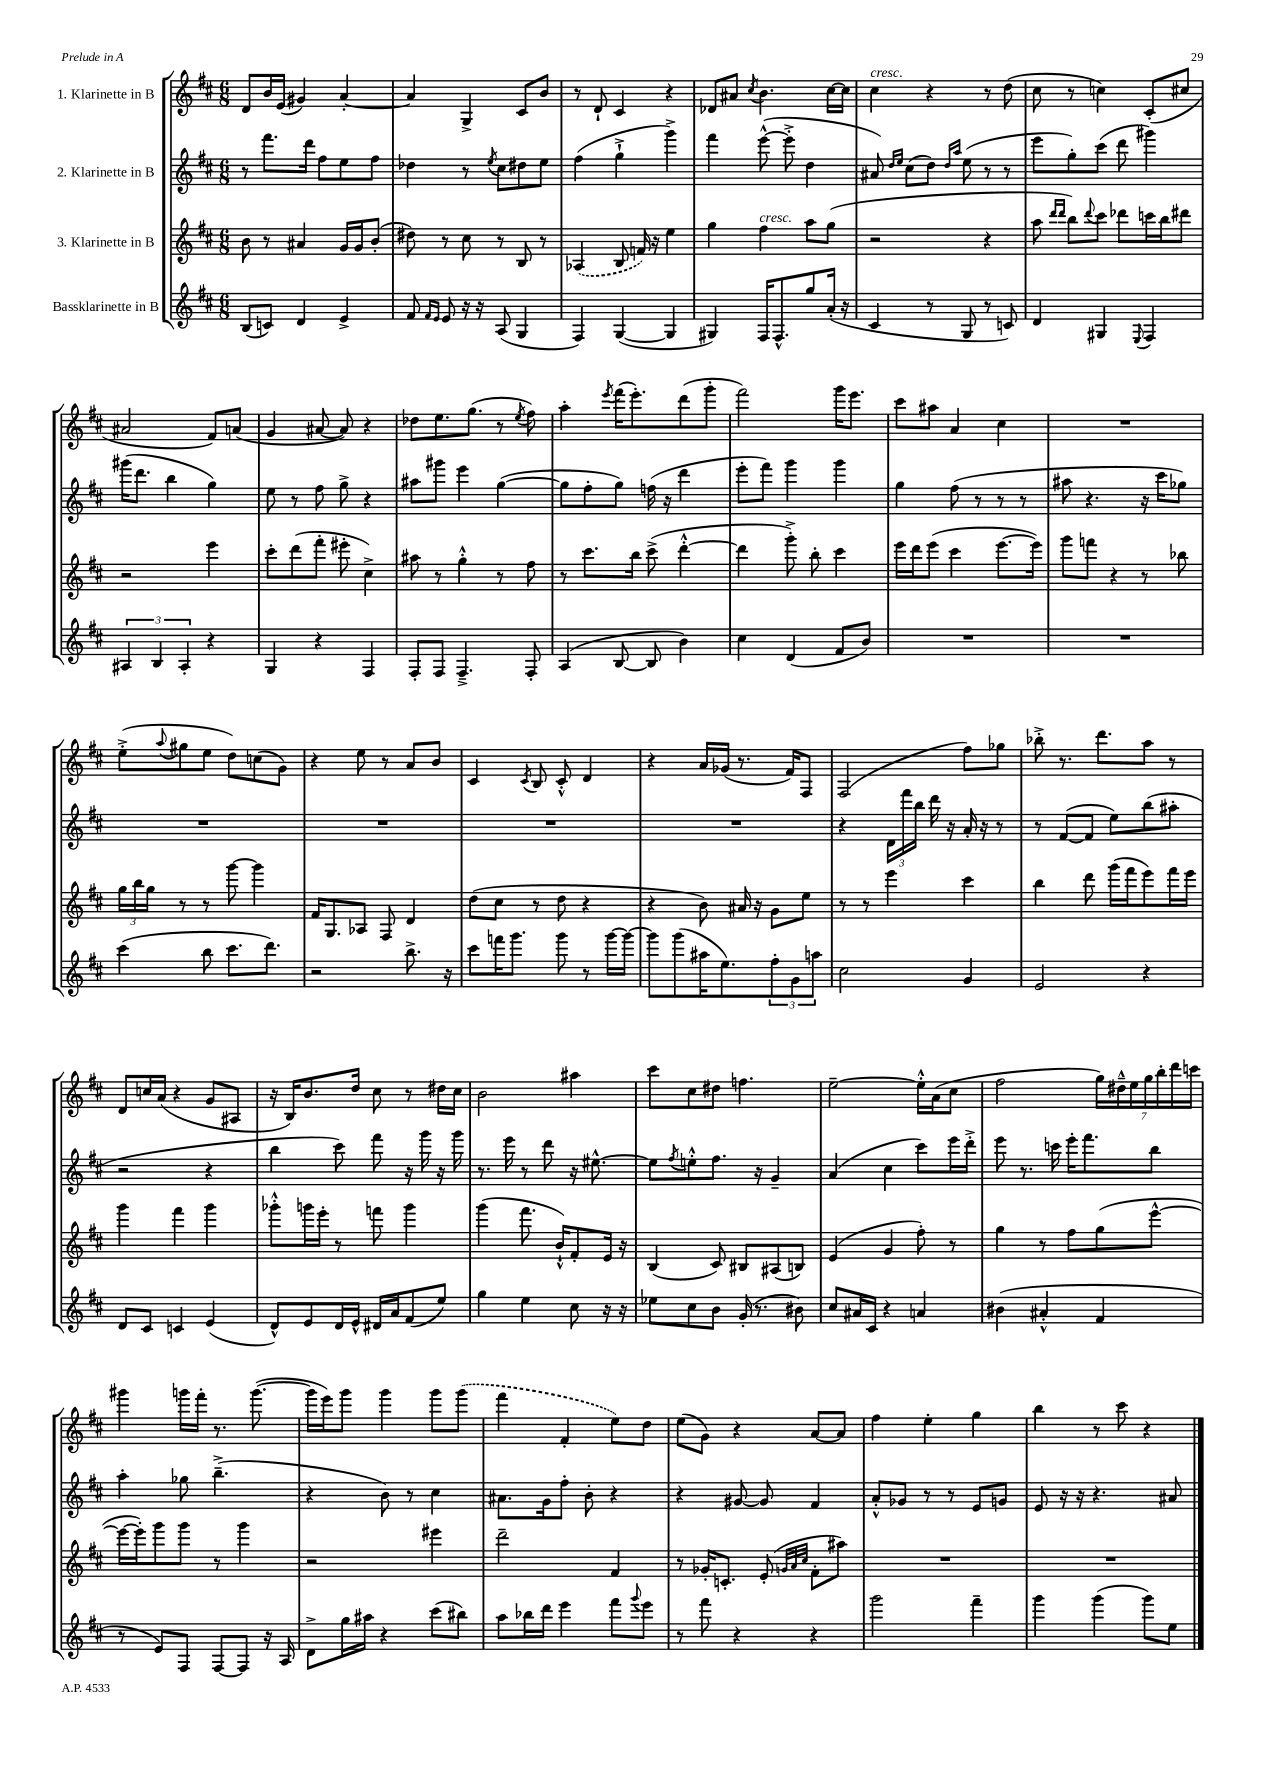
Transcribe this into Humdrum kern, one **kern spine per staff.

**kern	**kern	**kern	**kern
*part4	*part3	*part2	*part1
*staff4	*staff3	*staff2	*staff1
*I"Bassklarinette in B	*I"3. Klarinette in B	*I"2. Klarinette in B	*I"1. Klarinette in B
*clefG2	*clefG2	*clefG2	*clefG2
*k[f#c#]	*k[f#c#]	*k[f#c#]	*k[f#c#]
*M6/8	*M6/8	*M6/8	*M6/8
=92	=92	=92	=92
(8B/L	8b\	8r	8d/L
8cn/J)	8r	8.fff#\L	16b/L
.	.	.	(16e/JJ
4d/	4a#X/	.	4g#X/)
.	.	16ddd\Jk	.
.	.	8ff#\L	.
4e^/	16g/LL	8ee\	[4a'/
.	16g/J	.	.
.	(8b'/J	8ff#\J	.
=93	=93	=93	=93
8f#/	8dd#X\)	4dd-X\	4a/]
16qqf#/LL	.	.	.
16qqe/JJ	.	.	.
8e/	8r	.	.
16r	8cc#\	8r	4G^/
16r	.	.	.
.	.	8qee/	.
(8A/	8r	8cc#\L	.
4G/	8B/	8dd#X\	8c#/L
.	8r	8ee\J	8b/J
=94	=94	=94	=94
4F#/)	(4A-X/	(4ff#\	8r
.	.	.	8d`/
([4G/	8B/	4gg`^\	4c#/
.	16fn/)	.	.
.	16r	.	.
4G/]	4ee\	4ggg^\)	4r
=95	=95	=95	=95
4G#X/)	4gg\	4fff#\	8d-X/L
.	.	.	8a#X/J
.	.	.	8qcc#/
!	!LO:TX:a:i:t=cresc.	!	!
16F#/KL	4ff#\	([8eee^^\	4.b\
8.F#^^/	.	.	.
.	.	8eee'^\]	.
8gg/	8aa\L	4dd\	.
(16a'/Jk	(8gg\J	.	[16cc#\LL
16r	.	.	16cc#\JJ]
=96	=96	=96	=96
!	!	!	!LO:TX:a:i:t=cresc.
4c#/	2r	8a#X/)	4cc#\
.	.	16qqdd/LL	.
.	.	16qqee/JJ	.
.	.	(8cc#\L	.
8r	.	8dd\J)	4r
.	.	16qqdd/LL	.
.	.	16qqaa/JJ	.
8G/	.	(8ee\	.
8r	4r	8r	8r
8cn/)	.	8r	(8dd\
=97	=97	=97	=97
4d/	8aa\	8eee\L	8cc#\
.	16qqddd/LL	.	.
.	16qqddd/JJ	.	.
.	8bb\L)	8gg'\)	8r
.	8qqddd/	.	.
4G#X/	8ccc#\J	(8ccc#\J	4ccn\)
.	8ddd-X\L	8ddd\	.
8qqE/	.	.	.
4F#/	16cccn\L	4ggg#X\)	(8c#'/L
.	16bb\J	.	.
.	8ddd#X\J	.	8cc#X/J
!!LO:LB:g=z
=98	=98	=98	=98
6A#X/	2r	(16ggg#X\KL	2a#X/
.	.	8.ddd\J	.
6B/	.	.	.
.	.	4bb\	.
6A#'/	.	.	.
4r	4eee\	4gg\)	8f#/L)
.	.	.	(8an/J
=99	=99	=99	=99
4G/	8ccc#'\L	8ee\	4g/
.	(8ddd\	8r	.
4r	8fff#'\J	8ff#\	[8a#X/
.	8eee#X'\	8gg^\	8a#/])
4F#/	4cc#^\)	4r	4r
=100	=100	=100	=100
8F#'/L	8aa#X\	8aa#X\L	8dd-X\L
8F#/J	8r	8ggg#X\J	8.ee\
4.F#~^/	4gg'^^\	4eee\	.
.	.	.	(8.gg\J
.	8r	([4gg\	8r
.	.	.	8qee/
8F#'/	8ff#\	.	8ff#\)
=101	=101	=101	=101
(4A/	8r	8gg\L]	4aa'\
.	8.ccc#\L	8ff#'\	.
.	.	.	8qeee/
[8B/	.	8gg\J)	(16fff#\KL
.	16bb\Jk	.	8.eee'\)
8B/]	(8ccc#^\	(16ffn\	.
.	.	16r	.
4b\)	[4ddd'^^\	4ddd\	(8ddd\
.	.	.	8ggg'\J
=102	=102	=102	=102
4cc#\	4ddd\]	8eee'\L	2fff#\)
.	.	8fff#\J)	.
(4d/	8ggg'^\)	4ggg\	.
.	8bb'\	.	.
8f#/L	4ccc#\	4ggg\	16ggg\KL
.	.	.	8.eee\J
8b/J)	.	.	.
=103	=103	=103	=103
2.r	16eee\LL	4gg\	8ccc#\L
.	16ddd\J	.	.
.	(8eee\J	.	8aa#X\J
.	4ccc#\	(8ff#\	4a/
.	.	8r	.
.	[8.eee\L	8r	4cc#\
.	.	8r	.
.	16eee\Jk])	.	.
=104	=104	=104	=104
2.r	8ggg\L	8aa#X\	2.r
.	8fffn\J	4.r	.
.	4r	.	.
.	8r	16r	.
.	.	16ccc#\KL	.
.	8bb-X\	8gg-X\J)	.
!!LO:LB:g=z
=105	=105	=105	=105
(4ccc#\	24gg\LL	2.r	(8ee'^\L
.	24bb\	.	.
.	24gg\JJ	.	.
.	.	.	8qqaa/
.	8r	.	8gg#X\
8bb\	8r	.	8ee\J
8.ccc#\L	[8ggg\	.	8dd\L)
.	4ggg\]	.	(8ccn\
8.ddd\J)	.	.	.
.	.	.	8g\J)
=106	=106	=106	=106
2r	16f#/KL	2.r	4r
.	8.G/	.	.
.	8A-X/J	.	8ee\
.	8F#/	.	8r
8.bb^\	4d/	.	8a/L
.	.	.	8b/J
16r	.	.	.
=107	=107	=107	=107
8ccc#\L	(8dd\L	2.r	4c#/
16fffn\K	8cc#\J	.	.
8.ggg\J	.	.	.
.	.	.	8qc#/
.	8r	.	8B/
8ggg\	8dd\	.	8c#'^^/
8r	4r	.	4d/
[16ggg\LL	.	.	.
16ggg\JJ_	.	.	.
=108	=108	=108	=108
8ggg\L]	4r	2.r	4r
(8ggg\	.	.	.
16aa#X\K	8b\)	.	16a/LL
8.ee\)	.	.	(16g-X/JJ
.	16a#X/	.	8.r
.	16r	.	.
12ff#'\	8g\L	.	.
.	.	.	16f#/KL)
12g\	.	.	.
.	8ee\J	.	8F#/J
12aan\J	.	.	.
=109	=109	=109	=109
2cc#\	8r	4r	(2F#/
.	8r	.	.
.	4eee\	24d\LL	.
.	.	24fff#\	.
.	.	24bb\JJ	.
.	.	16ddd\	.
.	.	16r	.
4g/	4ccc#\	16a'/	8ff#\L)
.	.	16r	.
.	.	8r	8gg-X\J
=110	=110	=110	=110
2e/	4bb\	8r	8bb-X'^\
.	.	([8f#/L	8.r
.	8ddd\	8f#/J]	.
.	.	.	8.ddd\L
.	(16ggg\LL	8ee\L)	.
.	16fff#\J	.	.
4r	8eee\)	(8bb\	8aa\J
.	16fff#\L	8aa#X'\J	8r
.	16eee\JJ	.	.
!!LO:LB:g=z
=111	=111	=111	=111
8d/L	4ggg\	2r	8d/L
8c#/J	.	.	16ccn/L
.	.	.	(16a/JJ
4cn/	4fff#\	.	4r
(4e/	4ggg\	4r	8g/L
.	.	.	8A#X/J
=112	=112	=112	=112
8d^^/L)	8ggg-X'^^\L	4bb\	16r
.	.	.	16B/KL)
8e/	16gggn\L	.	8.b/
.	16eee'\JJ	.	.
16d/L	8r	8ccc#\)	.
16e^^/JJ	.	.	16dd/Jk
16d#X/LL	8fffn\	8fff#\	8cc#\
16a/J	.	.	.
(8f#/	4ggg\	16r	8r
.	.	16ggg\	.
8ee/J)	.	16r	16dd#X\LL
.	.	16ggg\	16cc#\JJ
=113	=113	=113	=113
4gg\	(4ggg\	8.r	2b\
.	.	16eee\	.
4ee\	8.fff#\	8r	.
.	.	8ddd\	.
.	16b`^^/KL)	.	.
8cc#\	8f#'/	16r	4aa#X\
.	.	[8.ee#X^^\	.
16r	16e/Jk	.	.
16r	16r	.	.
=114	=114	=114	=114
8ee-X\L	(4B/	8ee#\L]	8ccc#\L
.	.	8qff#/	.
8cc#\	.	8een'^^\	8cc#\
8b\J	8c#/)	8.ff#\J	8dd#X\J
(16g'/	8B#X/L	.	4.ffn\
8.r	.	16r	.
.	(8A#X/	4g~/	.
8b#X\)	8Bn/J)	.	.
=115	=115	=115	=115
8cc#/L	(4e/	(4a/	[2ee~\
16a#X/L	.	.	.
16c#/JJ	.	.	.
4r	4g/	4cc#\	.
4an/	8ff#'\)	8ccc#\L)	16ee'^^\LL]
.	.	.	(16a\J
.	8r	16eee\L	8cc#\J
.	.	16ddd'^\JJ	.
=116	=116	=116	=116
(4b#X\	4gg\	8eee\	2ff#\
.	.	8.r	.
4a#X'^^/	8r	.	.
.	.	16cccn\	.
.	8ff#\L	16eee'\KL	.
.	.	8.fff#\	.
4f#/	(8gg\	.	28gg\LL)
.	.	.	28dd#X~^^\
.	.	.	28ee\
.	.	.	28gg\
.	[8eee^^\J	8bb\J	.
.	.	.	28bb'\
.	.	.	28ddd\
.	.	.	28cccn\JJ
!!LO:LB:g=z
=117	=117	=117	=117
8r	16eee\LL_	4aa'\	4ggg#X\
.	16eee'\J])	.	.
8e/L)	8ggg\	.	.
8F#/J	8ggg\J	8gg-X\	16gggn\LL
.	.	.	16fff#'\JJ
[8F#/L	8r	(4.bb~^\	8.r
8F#/J]	4ggg\	.	.
.	.	.	([8.ggg\
16r	.	.	.
16A/	.	.	.
=118	=118	=118	=118
8d^\L	2r	4r	16ggg\LL]
.	.	.	16eee\J)
16gg\L	.	.	8ggg\J
16aa#X\JJ	.	.	.
4r	.	8b\)	4ggg\
.	.	8r	.
(8ccc#\L	4eee#X\	4cc#\	8ggg\L
8bb#X\J)	.	.	(8ggg\J
=119	=119	=119	=119
8aa\L	2ddd~\	8.a#X\L	4fff#\
16bb-X\L	.	.	.
16ddd\JJ	.	16g\k	.
4eee\	.	8ff#'\J	4f#'/
.	.	8b'\	.
8fff#\L	4f#/	4r	8ee\L)
8qqggg/	.	.	.
8eee\J	.	.	8dd\J
=120	=120	=120	=120
8r	8r	4r	(8ee\L
8fff#\	16g-X'/KL	.	8g\J)
.	8.cn'/J	.	.
4r	.	[8g#X/	4r
.	(8e'/	8g#/]	.
.	32qqgn/LLL	.	.
.	32qqa/	.	.
.	32qqcc#/JJJ	.	.
4r	8f#'\L	4f#/	[8a/L
.	8aa#X\J)	.	8a/J]
=121	=121	=121	=121
2ggg\	2.r	8a'^^/L	4ff#\
.	.	8g-X/J	.
.	.	8r	4ee'\
.	.	8r	.
4fff#~\	.	8e/L	4gg\
.	.	8gn/J	.
=122	=122	=122	=122
4ggg\	2.r	8e/	4bb\
.	.	16r	.
.	.	16r	.
(4ggg\	.	4.r	8r
.	.	.	8ccc#\
8ggg\L)	.	.	4r
8ee\J	.	8a#X/	.
==	==	==	==
*-	*-	*-	*-
